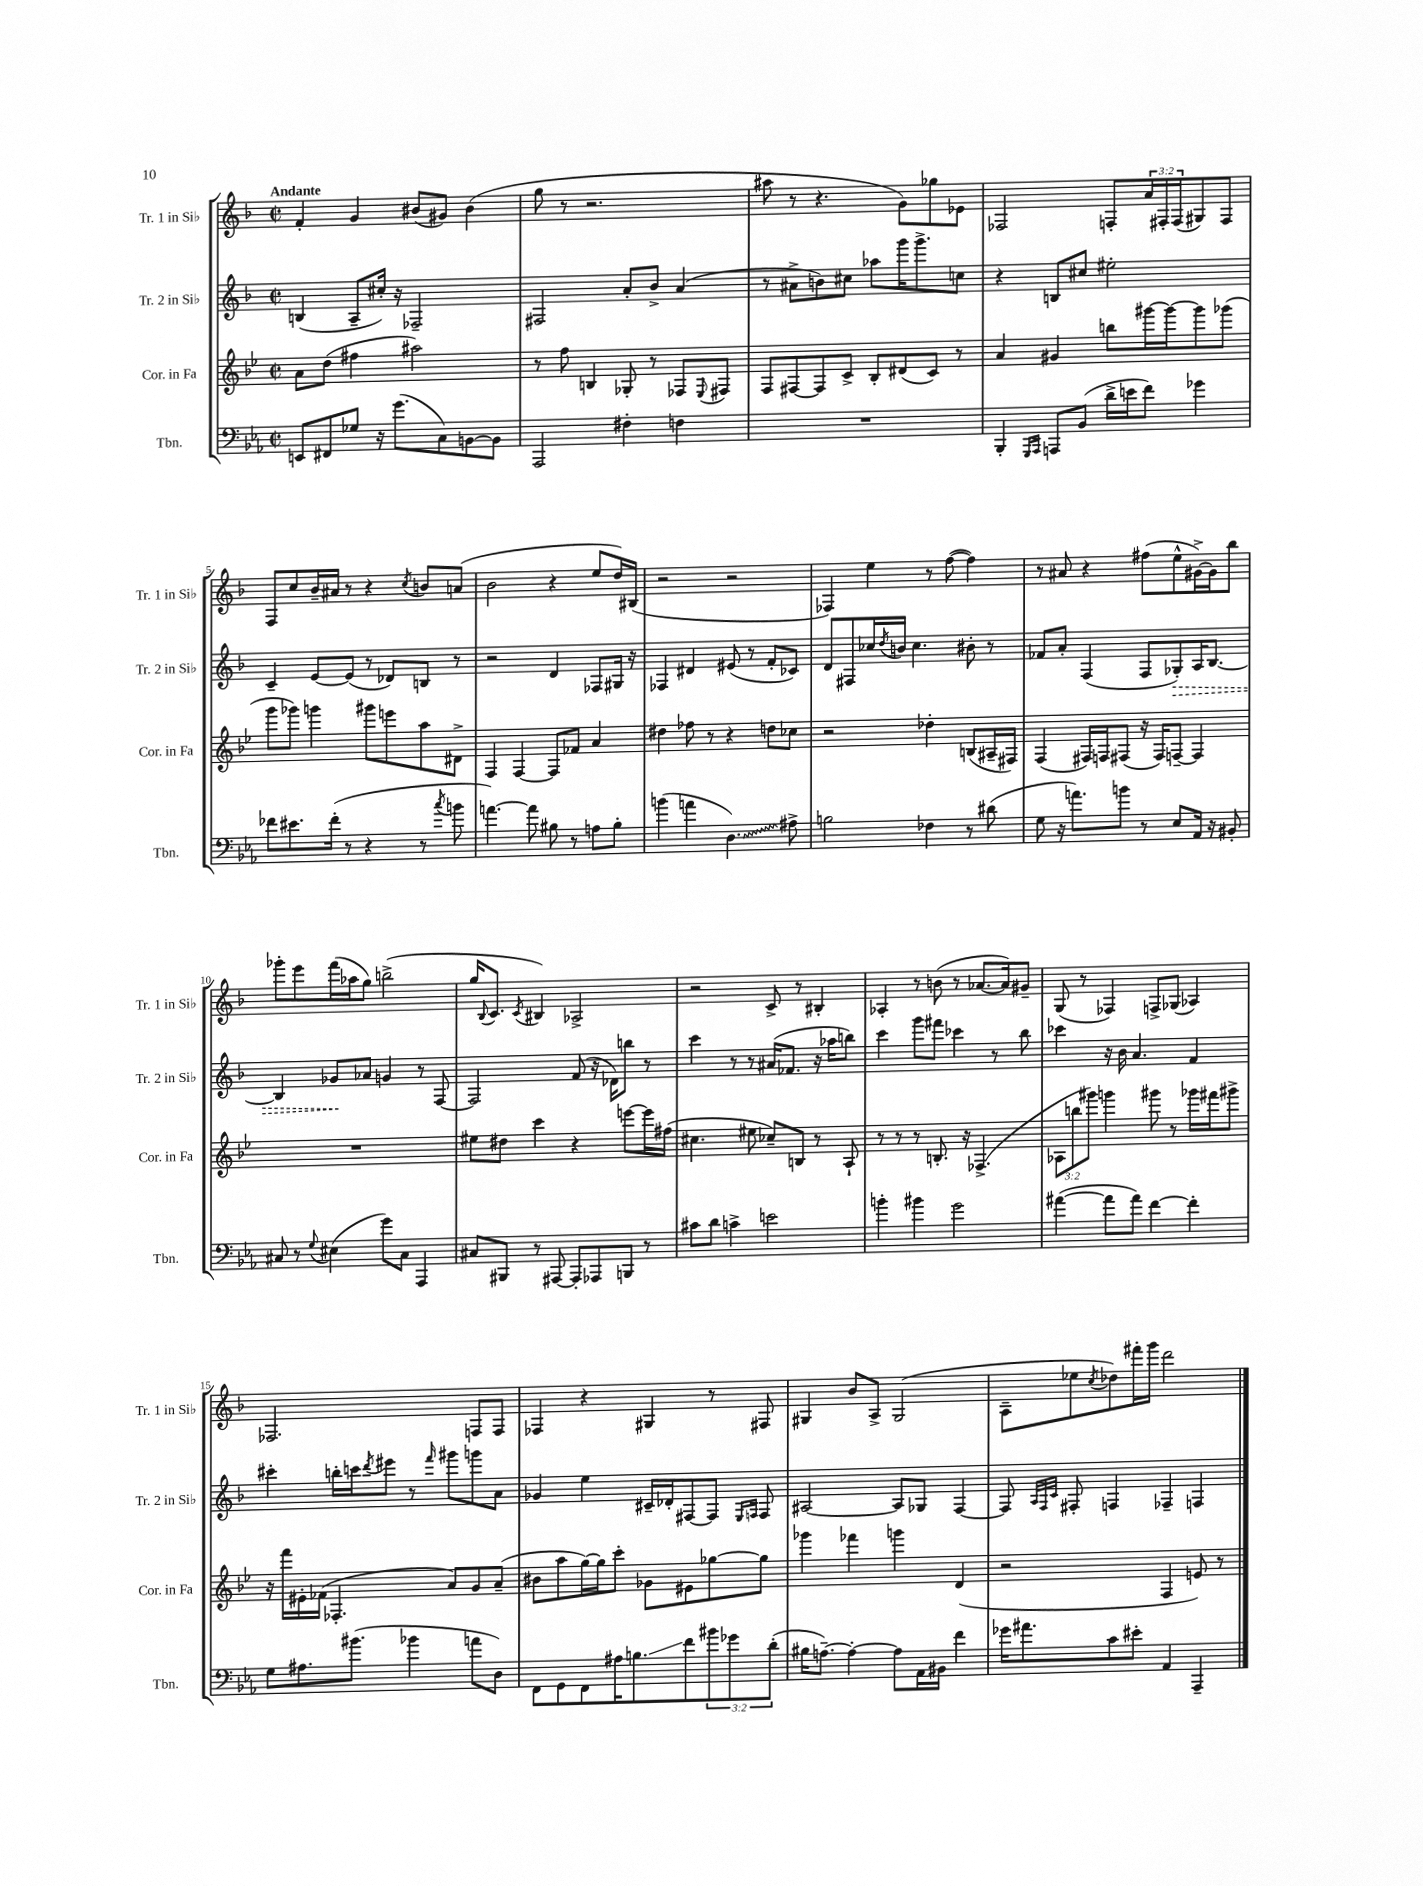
<<
\new StaffGroup <<
\new Staff = "s0" \with { instrumentName = "Tr. 1 in Sib" shortInstrumentName = "Tr. 1 in Sib" } {
    \clef treble \key f \major \defaultTimeSignature \time 2/2 \override Staff.TupletNumber.text = #tuplet-number::calc-fraction-text \tempo "Andante"
    f'4-. g'4 bis'8( gis'8) bis'4( |
    g''8 r8 r2. |
    ais''8 r8 r4. g'8) ges''8 ees'8 |
    fes2 f8-. \tuplet 3/2 { a'16 fis16-. fis16( } gis8) fis8 |
    f8 c''8 bes'16-- ais'16 r8 r4 \acciaccatura { c''8 } b'8 a'8( |
    bes'2 r4 e''8 d''16) bis16( |
    r2 r2 |
    fes4) e''4 r8 f''8~( f''4) |
    r8 ais'8 r4 fis''8( e''8-^ gis'16~->) gis'16 bes''8 |
    ges'''8-. e'''8 f'''16( aes''16 g''8) b''2->( |
    g''16 \appoggiatura { bes8 } c'8. \acciaccatura { c'8 } bis4) aes2-> |
    r2 c'8-> r8 bis4-. |
    aes4-. r8 b'8( r8 aes'8.~ aes'16) gis'8-- |
    g8( r8 fes4) f8-> ges8( aes4) |
    fes2. f8 f8 |
    fes4 r4 gis4 r8 fis8 |
    gis4 bes'8 a8-> gis2( |
    a8-- ees''8 \acciaccatura { c''8 } des''8) fis'''16-. g'''16 d'''2 \bar "|." |
}
\new Staff = "s1" \with { instrumentName = "Tr. 2 in Sib" shortInstrumentName = "Tr. 2 in Sib" } {
    \clef treble \key f \major \defaultTimeSignature \time 2/2
    b4( a8-- cis''16-.) r16 fes2-- |
    fis2 a'8-. bes'8-> a'4( |
    r8 ais'8-> b'8) cis''8 aes''8 g'''16 g'''8.-> c''8 |
    r4 b8 cis''8 eis''2-. |
    c'4-- e'8~ e'8( r8 des'8) b8 r8 |
    r2 d'4 fes8 gis16 r16 |
    fes4 dis'4 eis'8( r8 f'8-. ces'8) |
    d'8 fis8 ces''16 \acciaccatura { d''8 } b'16 ces''4. bis'8-. r8 |
    fes'8 a'8-. f4( f8 \once \override Hairpin.style = #'dashed-line ges8-.\>) a16 bes8.~ |
    bes4 ges'8\! aes'8 g'4 r8 f8~ |
    f2 f'8( r16 des'16) b''8 r8 |
    c'''4 r8 r8 ais'16( fes'8. r16 aes''16 b''8) |
    c'''4 g'''8 fis'''8 ces'''4 r8 bes''8 |
    ces'''4 r16 bes'16 a'4. f'4 |
    cis'''4-. b''16-. c'''16 \acciaccatura { d'''8 } eis'''8 r8 \grace { f'''16 } gis'''8 g'''8 a'8 |
    ges'4 e''4 cis'16-- des'16-. fis8~ fis8 \grace { e16 f16 } f8 |
    ais2~ ais8 ges8 f4~ |
    f8 \grace { a32 f32 c'32 } fis8-. f4 fes4-- f4 \bar "|." |
}
\new Staff = "s2" \with { instrumentName = "Cor. in Fa" shortInstrumentName = "Cor. in Fa" } {
    \clef treble \key bes \major \defaultTimeSignature \time 2/2 \override Staff.TupletNumber.text = #tuplet-number::calc-fraction-text
    a'8 d''8( fis''4 ais''2) |
    r8 f''8 b4 ges8-. r8 fes8 \appoggiatura { ees8 } fis8 |
    f8 fis8~ fis8 c'8-> bes8-. dis'8( c'8) r8 |
    a'4 gis'4 b''8 gis'''16~ gis'''16~ gis'''8 ges'''8( |
    g'''8 ges'''8) g'''4 gis'''8 e'''8 a''8 dis'8-> |
    f4 f4~ f8 fes'8 a'4 |
    dis''4 fes''8 r8 r4 d''8 ces''8 |
    r2 des''4-. b8( ais16-- fis16) |
    f4( fis16) f16 fis8( r16 fis16) f8~-- f4 |
    R1 |
    eis''8 dis''8 c'''4 r4 e'''8~ e'''16 fis''16( |
    cis''4. eis''8 ces''8--) b8 r8 a8-! |
    r8 r8 r8 b8.-. r16 fes4.->( |
    \tuplet 3/2 { aes8 b''8 gis'''8) } g'''4 gis'''8 r8 ges'''16 fis'''16 gis'''8-> |
    r16 f'''16 eis'16-. fes'16( fes4.-. a'8) g'8 a'8--( |
    bis'8 a''8 g''16~) g''16 c'''8-. ges'8 eis'8 ges''8~ ges''8 |
    ges'''4 fes'''4 g'''4 d'4( |
    r2 f4 e'8) r8 \bar "|." |
}
\new Staff = "s3" \with { instrumentName = "Tbn." shortInstrumentName = "Tbn." } {
    \clef bass \key ees \major \defaultTimeSignature \time 2/2 \override Staff.TupletNumber.text = #tuplet-number::calc-fraction-text
    e,8 fis,8 ges8 r16 g'8.( c8) b,8~ b,8 |
    aes,,2 fis4-. f4 |
    R1 |
    bes,,4-. \grace { g,,16 aes,,16 } a,,8 bes,8( d'16-> e'16 f'8) ges'4 |
    fes'8 eis'8. fes'16-.( r8 r4 r8 \acciaccatura { c''8 } b'8 |
    a'4.~) a'8 bis8 r8 a8 bis8-. |
    b'4( a'4 \once \override Glissando.style = #'zigzag d4.\glissando) ais8-> |
    b2 fes4 r8 dis'8( |
    g8 r16 a'8.) b'8 r8 ees8 aes,16 r16 bis,8-. |
    cis8 r8 \appoggiatura { g8 } eis4( g'8) cis8 aes,,4 |
    cis8 bis,,8 r8 ais,,8~ ais,,8-. aes,,8 b,,8 r8 |
    cis'8 d'8 c'4-> e'2 |
    b'4-. bis'4 g'2 |
    ais'4~( ais'8 ais'8) f'4~ f'4-. |
    g8 ais8. bis'8.( bes'4 a'8 d8) |
    f,8 g,8 f,8 ais16 b8.\glissando f'8 \tuplet 3/2 { bis'8 ges'8 d'8-.( } |
    bis16 a8.~--) a4~-. a8 aes,16 bis,16 f'4 |
    ges'16 ais'8. c'8 eis'8-. aes,4 aes,,4-- \bar "|." |
}
>>
>>
